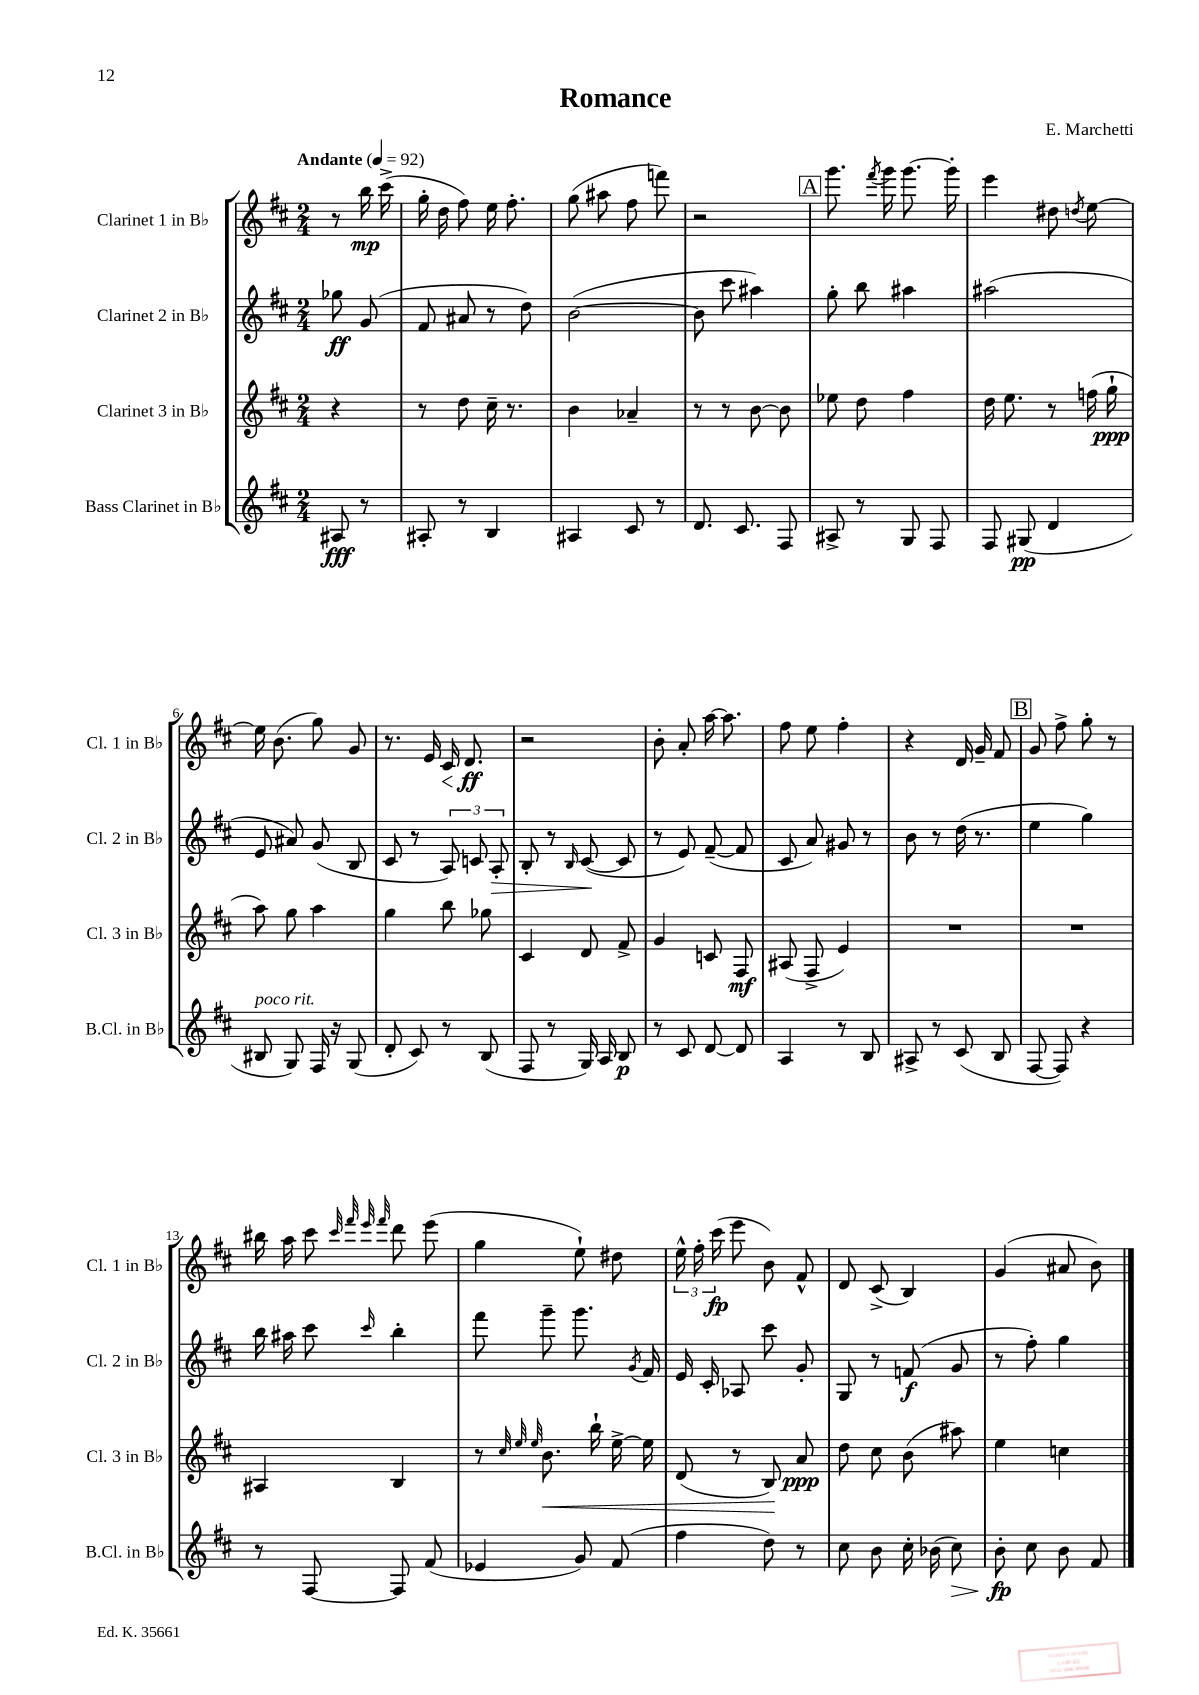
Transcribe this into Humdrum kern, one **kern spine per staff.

**kern	**dynam	**kern	**dynam	**kern	**dynam	**kern	**dynam
*part4	*part4	*part3	*part3	*part2	*part2	*part1	*part1
*staff4	*staff4	*staff3	*staff3	*staff2	*staff2	*staff1	*staff1
*I"Bass Clarinet in B♭	*	*I"Clarinet 3 in B♭	*	*I"Clarinet 2 in B♭	*	*I"Clarinet 1 in B♭	*
*I'B.Cl. in B♭	*	*I'Cl. 3 in B♭	*	*I'Cl. 2 in B♭	*	*I'Cl. 1 in B♭	*
*clefG2	*	*clefG2	*	*clefG2	*	*clefG2	*
*k[f#c#]	*	*k[f#c#]	*	*k[f#c#]	*	*k[f#c#]	*
*M2/4	*	*M2/4	*	*M2/4	*	*M2/4	*
*MM92	*	*MM92	*	*MM92	*	*MM92	*
=	=	=	=	=	=	=	=
!	!	!	!	!	!	!LO:TX:a:B:t=Andante	!
8A#X/	fff	4r	.	8gg-X\	ff	8r	.
8r	.	.	.	(8g/	.	16bb\	mp
.	.	.	.	.	.	(16ccc#^\	.
=1	=1	=1	=1	=1	=1	=1	=1
8A#X'/	.	8r	.	8f#/	.	16gg'\	.
.	.	.	.	.	.	16dd\	.
8r	.	8dd\	.	8a#X/	.	8ff#\)	.
4B/	.	16cc#~\	.	8r	.	16ee\	.
.	.	8.r	.	.	.	8.ff#'\	.
.	.	.	.	8dd\)	.	.	.
=2	=2	=2	=2	=2	=2	=2	=2
4A#X/	.	4b\	.	([2b\	.	(8gg\	.
.	.	.	.	.	.	8aa#X\	.
8c#/	.	4a-X~/	.	.	.	8ff#\	.
8r	.	.	.	.	.	8fffn\)	.
=3	=3	=3	=3	=3	=3	=3	=3
8.d/	.	8r	.	8b\]	.	2r	.
.	.	8r	.	8ccc#\	.	.	.
8.c#/	.	.	.	.	.	.	.
.	.	[8b\	.	4aa#X\)	.	.	.
8F#/	.	8b\]	.	.	.	.	.
!!LO:REH:place=s1:t=A
=4	=4	=4	=4	=4	=4	=4	=4
8A#X^/	.	8ee-X\	.	8gg'\	.	8.ggg\	.
8r	.	8dd\	.	8bb\	.	.	.
.	.	.	.	.	.	8qfff#/	.
.	.	.	.	.	.	16ggg\	.
8G/	.	4ff#\	.	4aa#X\	.	[8.ggg\	.
8F#/	.	.	.	.	.	.	.
.	.	.	.	.	.	16ggg'\]	.
=5	=5	=5	=5	=5	=5	=5	=5
8F#/	.	16dd\	.	(2aa#X\	.	4eee\	.
.	.	8.ee\	.	.	.	.	.
(8G#X/	pp	.	.	.	.	.	.
4d/	.	8r	.	.	.	8dd#X\	.
.	.	.	.	.	.	8qddn/	.
.	.	(16ffn\	.	.	.	[8ee\	.
.	.	16gg`\	ppp	.	.	.	.
!!LO:LB:g=z
=6	=6	=6	=6	=6	=6	=6	=6
!LO:TX:a:i:t=poco rit.	!	!	!	!	!	!	!
8B#X/	.	8aa\)	.	8e/	.	16ee\]	.
.	.	.	.	.	.	(8.b\	.
8G/)	.	8gg\	.	8a#X/)	.	.	.
16F#/	.	4aa\	.	(8g/	.	8gg\)	.
16r	.	.	.	.	.	.	.
(8G/	.	.	.	8B/	.	8g/	.
=7	=7	=7	=7	=7	=7	=7	=7
8d'/	.	4gg\	.	8c#/	.	8.r	.
8c#/)	.	.	.	8r	.	.	.
.	.	.	.	.	.	16e/	.
!	!	!	!	!	!	!	!LO:HP:b
8r	.	8bb\	.	12A/)	.	16c#/	<
.	.	.	.	.	.	8.d/	ff
.	.	.	.	12cn/	.	.	.
(8B/	.	8gg-X\	.	.	.	.	.
!	!	!	!	!	!LO:HP:b	!	!
.	.	.	.	12A'/	>	.	.
.	.	.	.	.	.	.	[
=8	=8	=8	=8	=8	=8	=8	=8
8F#/	.	4c#/	.	8B'/	.	2r	.
8r	.	.	.	8r	.	.	.
.	.	.	.	16qqB/	.	.	.
16G/)	.	8d/	.	([8c#/	.	.	.
16A/	.	.	.	.	.	.	.
8B/	p	8f#^/	.	8c#/]	]	.	.
=9	=9	=9	=9	=9	=9	=9	=9
8r	.	4g/	.	8r	.	8b'\	.
8c#/	.	.	.	8e/)	.	8a'/	.
[8d/	.	8cn/	.	([8f#~/	.	[16aa\	.
.	.	.	.	.	.	8.aa\]	.
8d/]	.	8F#/	mf	8f#/]	.	.	.
=10	=10	=10	=10	=10	=10	=10	=10
4A/	.	(8A#X/	.	8c#/	.	8ff#\	.
.	.	8F#^/	.	8a/)	.	8ee\	.
8r	.	4e/)	.	8g#X/	.	4ff#'\	.
8B/	.	.	.	8r	.	.	.
=11	=11	=11	=11	=11	=11	=11	=11
8A#X^/	.	2r	.	8b\	.	4r	.
8r	.	.	.	8r	.	.	.
(8c#/	.	.	.	(16dd\	.	16d/	.
.	.	.	.	8.r	.	16g~/	.
8B/	.	.	.	.	.	8f#/	.
!!LO:REH:place=s1:t=B
=12	=12	=12	=12	=12	=12	=12	=12
[8F#/	.	2r	.	4ee\	.	8g/	.
8F#/])	.	.	.	.	.	8ff#^\	.
4r	.	.	.	4gg\)	.	8gg'\	.
.	.	.	.	.	.	8r	.
!!LO:LB:g=z
=13	=13	=13	=13	=13	=13	=13	=13
8r	.	4A#X/	.	16bb\	.	16bb#X\	.
.	.	.	.	16aa#X\	.	16aa\	.
[8F#/	.	.	.	8ccc#\	.	8ccc#\	.
.	.	.	.	.	.	32qqccc#/	.
.	.	.	.	.	.	32qqfff#/	.
.	.	.	.	.	.	32qqeee/	.
.	.	.	.	16qqccc#/	.	32qqfff#/	.
8F#/]	.	4B/	.	4bb'\	.	8ddd\	.
(8f#/	.	.	.	.	.	(8eee\	.
=14	=14	=14	=14	=14	=14	=14	=14
4e-X/	.	8r	.	8fff#\	.	4gg\	.
.	.	32qqcc#/	.	.	.	.	.
.	.	32qqee/	.	.	.	.	.
.	.	32qqee/	.	.	.	.	.
!	!	!	!LO:HP:b	!	!	!	!
.	.	8.b\	<	8ggg~\	.	.	.
8g/)	.	.	.	8.ggg\	.	8ee`\)	.
.	.	16bb`\	.	.	.	.	.
(8f#/	.	[16ee^\	.	.	.	8dd#X\	.
.	.	.	.	8qg/	.	.	.
.	.	16ee\]	.	16f#/	.	.	.
=15	=15	=15	=15	=15	=15	=15	=15
4ff#\	.	(8d/	.	16e/	.	24ee^^\	.
.	.	.	.	.	.	24ff#'\	.
.	.	.	.	16c#'/	.	.	.
.	.	.	.	.	.	(24ccc#\	fp
.	.	8r	.	8A-X/	.	8eee\	.
8dd\)	.	8B/)	.	8ccc#\	.	8b\)	.
8r	.	8a/	[ ppp	8g'/	.	8f#^^/	.
=16	=16	=16	=16	=16	=16	=16	=16
8cc#\	.	8dd\	.	8G/	.	8d/	.
8b\	.	8cc#\	.	8r	.	(8c#^/	.
16cc#'\	.	(8b\	.	(8fn/	f	4B/)	.
(16b-X\	.	.	.	.	.	.	.
!	!LO:HP:b	!	!	!	!	!	!
8cc#\)	>	8aa#X\)	.	8g/	.	.	.
=17	=17	=17	=17	=17	=17	=17	=17
8b'\	fp	4ee\	.	8r	.	(4g/	.
8cc#\	]	.	.	8ff#'\)	.	.	.
8b\	.	4ccn\	.	4gg\	.	8a#X/	.
8f#/	.	.	.	.	.	8b\)	.
==	==	==	==	==	==	==	==
*-	*-	*-	*-	*-	*-	*-	*-
